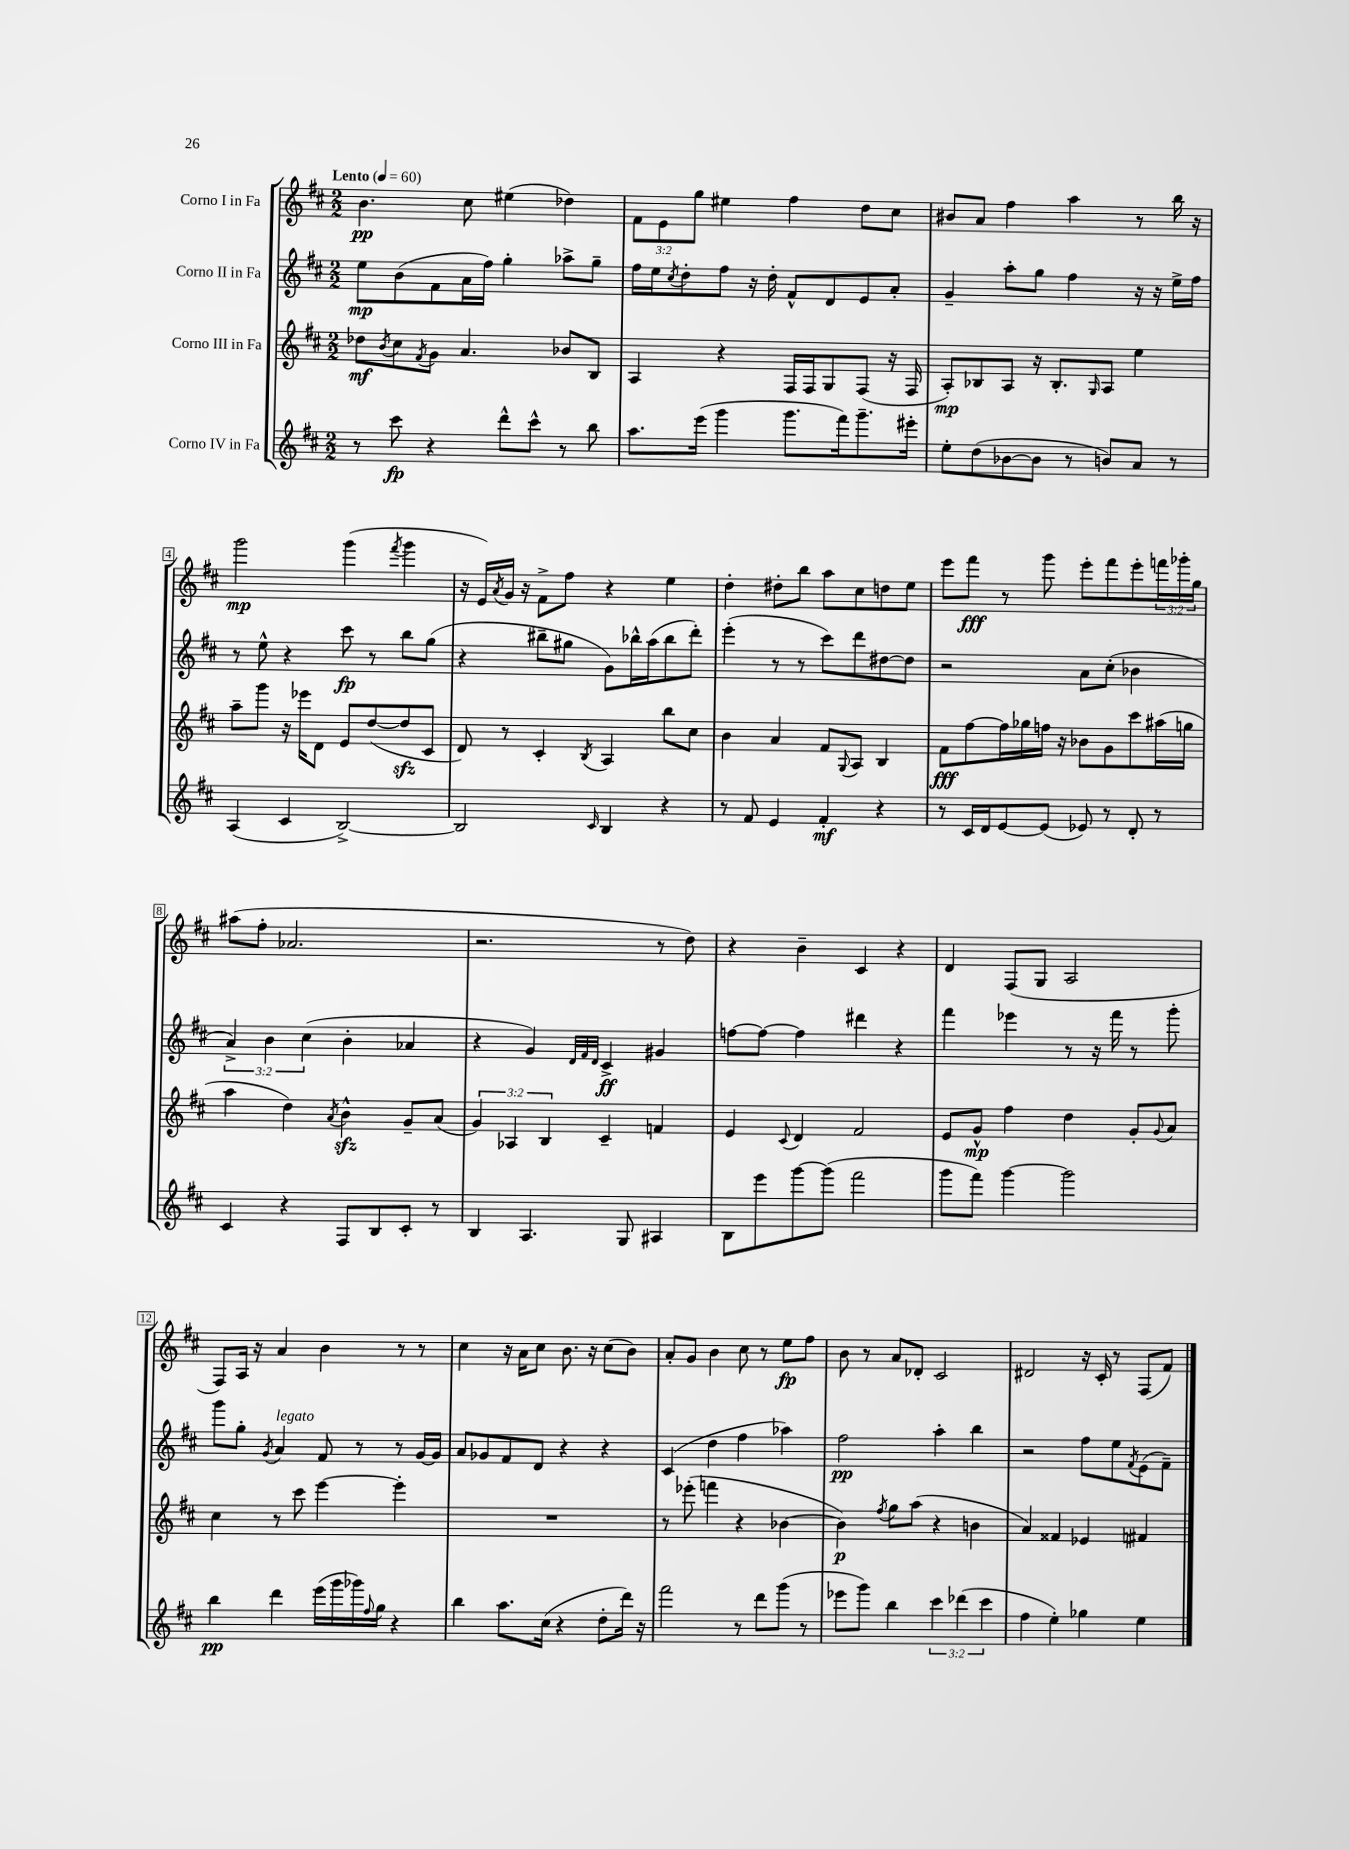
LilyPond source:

<<
\new StaffGroup <<
\new Staff = "s0" \with { instrumentName = "Corno I in Fa" } {
    \clef treble \key d \major \numericTimeSignature \time 2/2 \override Staff.TupletNumber.text = #tuplet-number::calc-fraction-text \tempo "Lento" 4 = 60
    b'4.\pp cis''8 eis''4( des''4) |
    \tuplet 3/2 { fis'8 e'8 g''8 } eis''4 fis''4 d''8 cis''8 |
    bis'8 a'8 fis''4 a''4 r8 b''16 r16 |
    g'''2\mp g'''4( \acciaccatura { fis'''8 } g'''4 |
    r16 e'16) \acciaccatura { a'8 } g'16 r16 fis'8-> fis''8 r4 e''4 |
    d''4-. dis''8-. b''8 a''8 cis''8 d''8 e''8 |
    e'''8 fis'''8\fff r8 g'''8 e'''8-. fis'''8 e'''8-. \tuplet 3/2 { f'''16 ges'''16-. g''16 } |
    ais''8( fis''8-. aes'2. |
    r2. r8 d''8) |
    r4 b'4-- cis'4 r4 |
    d'4 fis8( g8 a2 |
    fis8) a16 r16 a'4 b'4 r8 r8 |
    cis''4 r16 a'16 cis''8 b'8. r16 cis''8( b'8) |
    a'8-. g'8 b'4 cis''8 r8 e''8\fp fis''8 |
    b'8 r8 a'8 des'8-. cis'2 |
    dis'2 r16 cis'16-. r8 fis8( fis'8) \bar "|." |
}
\new Staff = "s1" \with { instrumentName = "Corno II in Fa" } {
    \clef treble \key d \major \numericTimeSignature \time 2/2 \override Staff.TupletNumber.text = #tuplet-number::calc-fraction-text
    e''8\mp b'8( fis'8 a'16 fis''16) g''4-. aes''8-> g''8-- |
    fis''16 e''16 \acciaccatura { cis''8 } d''8-. fis''8 r16 d''16-. fis'8-^ d'8 e'8 a'8-. |
    g'4-- a''8-. g''8 fis''4 r16 r16 e''16-> fis''16 |
    r8 e''8-^ r4 cis'''8\fp r8 b''8 g''8( |
    r4 bis''8-- gis''8 g'8) bes''16-^ a''16( bes''8 d'''8-.) |
    e'''4-.( r8 r8 cis'''8) d'''8 dis''8~ dis''8 |
    r2 a'8 cis''8-.( bes'4 |
    \tuplet 3/2 { a'4->) b'4 cis''4( } b'4-. aes'4 |
    r4 g'4) \grace { d'32 fis'32 d'32 } cis'4->\ff gis'4 |
    f''8~ f''8~ f''4 dis'''4 r4 |
    fis'''4 ees'''4 r8 r16 fis'''16 r8 g'''8-. |
    g'''8 g''8-. \acciaccatura { g'8 } a'4^\markup { \italic "legato" } fis'8 r8 r8 g'16~ g'16 |
    a'8 ges'8 fis'8 d'8 r4 r4 |
    cis'4( d''4 fis''4 aes''4) |
    fis''2\pp a''4-. b''4 |
    r2 fis''8 e''8 \acciaccatura { fis'8 } e'8( fis'8--) \bar "|." |
}
\new Staff = "s2" \with { instrumentName = "Corno III in Fa" } {
    \clef treble \key d \major \numericTimeSignature \time 2/2 \override Staff.TupletNumber.text = #tuplet-number::calc-fraction-text
    des''8\mf \acciaccatura { b'8 } cis''8 \acciaccatura { fis'8 } g'8 a'4. bes'8 b8 |
    a4 r4 fis16 fis16 g8 fis8( r16 fis16 |
    a8-.\mp) bes8 a8 r16 bes8.-. \grace { g16 } a8 e''4 |
    a''8-- g'''8 r16 ees'''16 d'8 e'8 d''8~( d''8\sfz cis'8 |
    d'8) r8 cis'4-. \acciaccatura { b8 } a4 b''8 cis''8 |
    b'4 a'4 fis'8 \appoggiatura { g8 } a8 b4 |
    fis'8\fff fis''8~ fis''16 ges''16 f''16 r16 bes'8 g'8 cis'''8 ais''16( g''16 |
    a''4 d''4) \acciaccatura { a'8 } b'4-^\sfz g'8-- a'8( |
    \tuplet 3/2 { g'4) aes4 b4 } cis'4-- f'4 |
    e'4 \appoggiatura { cis'8 } d'4 fis'2 |
    e'8 g'8-^\mp fis''4 d''4 g'8-. \appoggiatura { g'8 } a'8 |
    cis''4 r8 cis'''8 e'''4~ e'''4-. |
    R1 |
    r8 ees'''8-.( f'''4 r4 bes'4~ |
    bes'4\p) \acciaccatura { fis''8 } g''8 a''8( r4 b'4 |
    a'4) fisis'4 ees'4 fis'4 \bar "|." |
}
\new Staff = "s3" \with { instrumentName = "Corno IV in Fa" } {
    \clef treble \key d \major \numericTimeSignature \time 2/2 \override Staff.TupletNumber.text = #tuplet-number::calc-fraction-text
    r8 cis'''8\fp r4 d'''8-^ cis'''8-^ r8 b''8 |
    a''8. e'''16( g'''4 g'''8. fis'''16) g'''8.-- eis'''16-. |
    e''8-. d''8( bes'8~ bes'8 r8 b'8) a'8 r8 |
    a4( cis'4 b2~->) |
    b2 \grace { cis'16 } b4 r4 |
    r8 fis'8 e'4 fis'4-.\mf r4 |
    r8 cis'16 d'16 e'8~ e'8( ees'8) r8 d'8-. r8 |
    cis'4 r4 fis8 b8 cis'8-. r8 |
    b4 a4. g8 ais4 |
    b8 e'''8 g'''8~ g'''8( fis'''2 |
    g'''8 fis'''8) g'''4~ g'''2 |
    b''4\pp d'''4 e'''16( g'''16 ges'''16) \appoggiatura { fis''8 } g''16 r4 |
    b''4 a''8. cis''16( r4 d''8-. d'''16) r16 |
    fis'''2 r8 d'''8 g'''8( r8 |
    ees'''8 g'''8) b''4 \tuplet 3/2 { cis'''4 des'''4( cis'''4 } |
    fis''4 e''4-.) ges''4 e''4 \bar "|." |
}
>>
>>
\layout { \context { \Score \override BarNumber.stencil = #(make-stencil-boxer 0.1 0.3 ly:text-interface::print) } }
